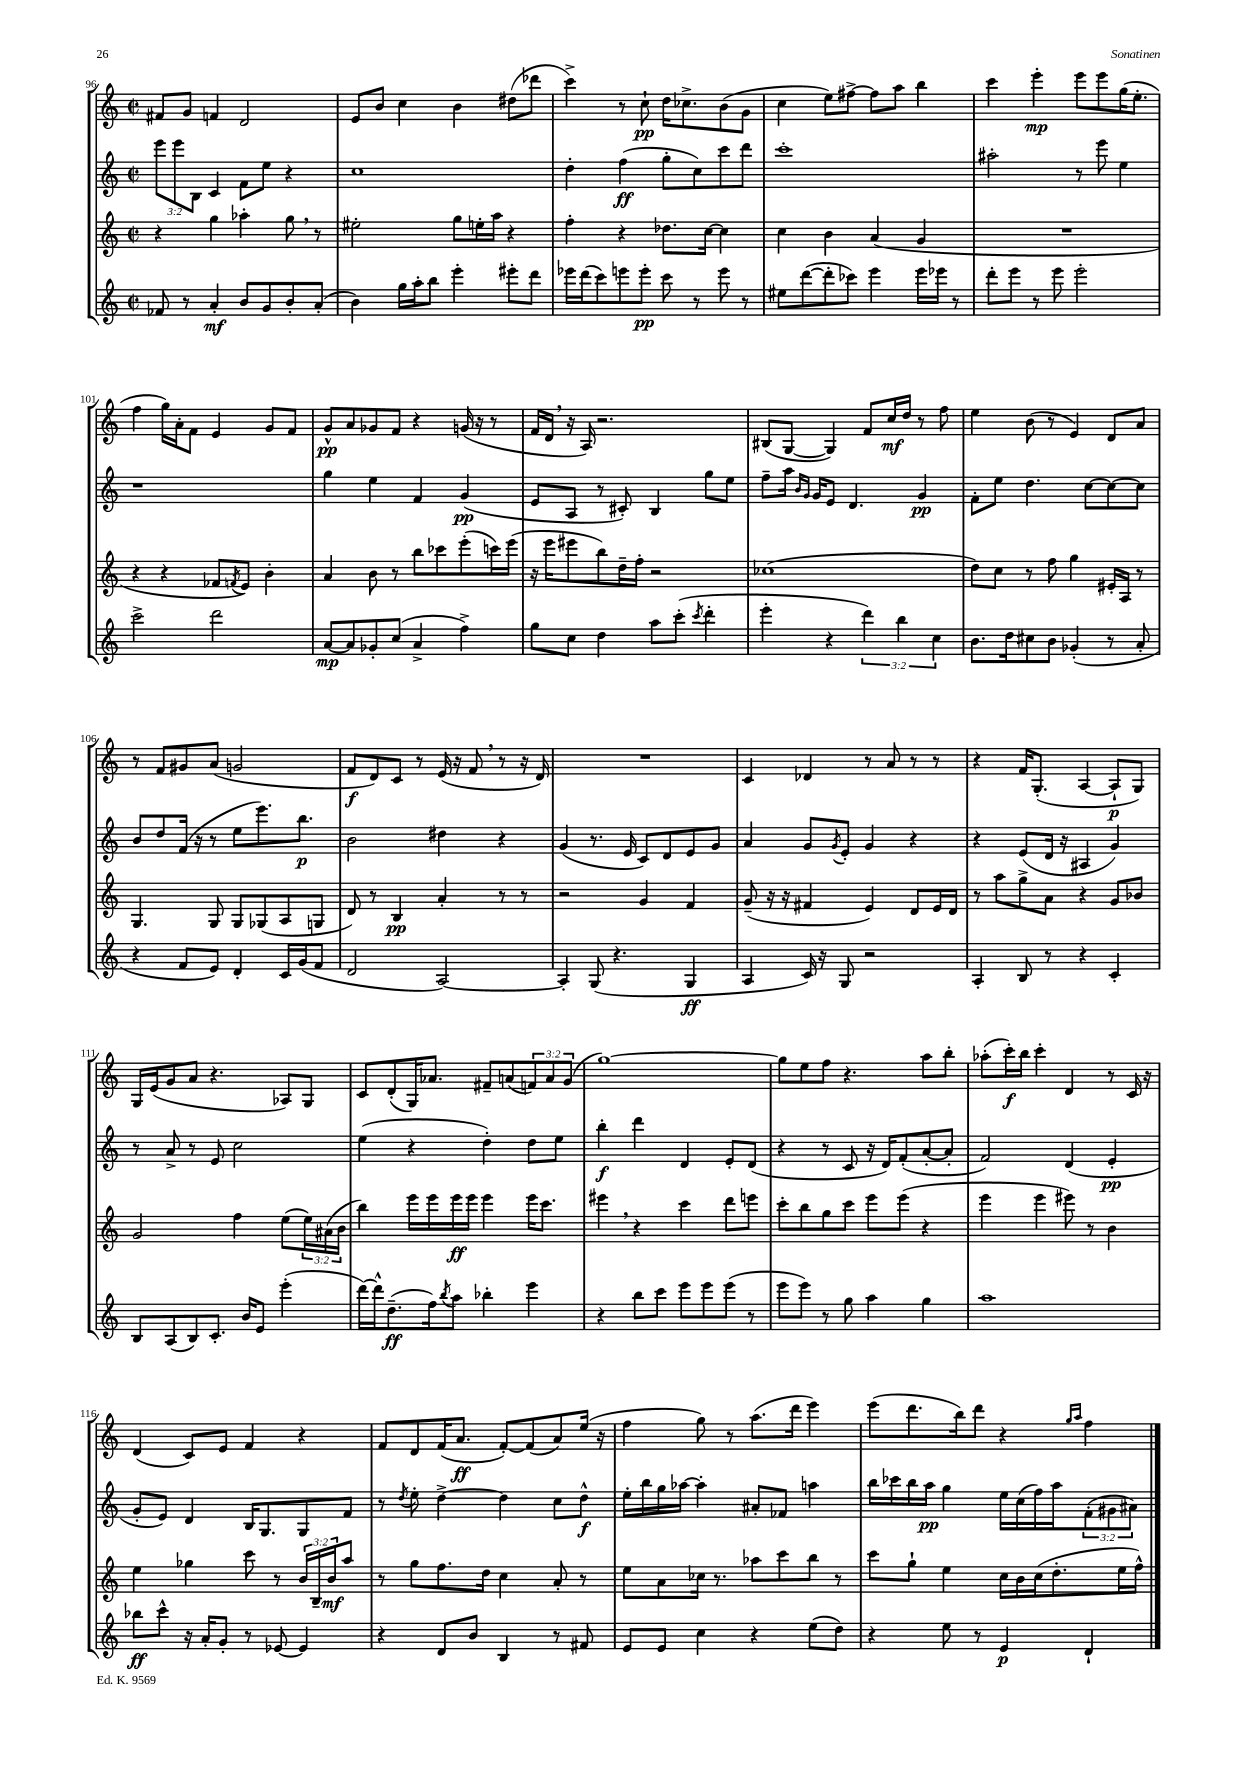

**kern	**dynam	**kern	**dynam	**kern	**dynam	**kern	**dynam
*part4	*part4	*part3	*part3	*part2	*part2	*part1	*part1
*staff4	*staff4	*staff3	*staff3	*staff2	*staff2	*staff1	*staff1
*clefG2	*	*clefG2	*	*clefG2	*	*clefG2	*
*k[]	*	*k[]	*	*k[]	*	*k[]	*
*M2/2	*	*M2/2	*	*M2/2	*	*M2/2	*
*met(c|)	*	*met(c|)	*	*met(c|)	*	*met(c|)	*
=96	=96	=96	=96	=96	=96	=96	=96
8f-X/	.	4r	.	12eee\L	.	8f#X/L	.
.	.	.	.	12eee\	.	.	.
8r	.	.	.	.	.	8g/J	.
.	.	.	.	12B\J	.	.	.
4a'/	mf	4gg\	.	4c/	.	4fn/	.
8b/L	.	4aa-X'\	.	8f\L	.	2d/	.
8g/	.	.	.	8ee\J	.	.	.
8b'/	.	8gg,\	.	4r	.	.	.
(8a'/J	.	8r	.	.	.	.	.
=97	=97	=97	=97	=97	=97	=97	=97
4b\)	.	2ee#X'\	.	1cc	.	8e/L	.
.	.	.	.	.	.	8b/J	.
16gg\LL	.	.	.	.	.	4cc\	.
16aa'\J	.	.	.	.	.	.	.
8bb\J	.	.	.	.	.	.	.
4eee'\	.	8gg\L	.	.	.	4b\	.
.	.	16een'\L	.	.	.	.	.
.	.	16aa\JJ	.	.	.	.	.
8eee#X'\L	.	4r	.	.	.	(8dd#X\L	.
8ddd\J	.	.	.	.	.	8ddd-X\J	.
=98	=98	=98	=98	=98	=98	=98	=98
16eee-X\LL	.	4ff'\	.	4dd'\	.	4ccc^\)	.
(16ddd\J	.	.	.	.	.	.	.
8ccc\)	.	.	.	.	.	.	.
8eeen\	.	4r	.	(4ff\	ff	8r	.
8eee'\J	pp	.	.	.	.	8cc`\	pp
8ccc\	.	8.dd-X\L	.	8gg'\L	.	16dd\KL	.
.	.	.	.	.	.	8.cc-X^\	.
8r	.	.	.	8cc\)	.	.	.
.	.	[16cc\Jk	.	.	.	.	.
8eee\	.	4cc\]	.	8ccc\	.	(8b\	.
8r	.	.	.	8ddd\J	.	8g\J	.
=99	=99	=99	=99	=99	=99	=99	=99
8ee#X\L	.	4cc\	.	1ccc'	.	4cc\	.
([8ddd\	.	.	.	.	.	.	.
8ddd'\]	.	4b\	.	.	.	8ee\L)	.
8ccc-X\J)	.	.	.	.	.	[8ff#X^\J	.
4eee\	.	(4a/	.	.	.	8ff#\L]	.
.	.	.	.	.	.	8aa\J	.
16eee\LL	.	4g/	.	.	.	4bb\	.
16eee-X\JJ	.	.	.	.	.	.	.
8r	.	.	.	.	.	.	.
=100	=100	=100	=100	=100	=100	=100	=100
8ddd'\L	.	1r	.	2aa#X'\	.	4ccc\	.
8eee\J	.	.	.	.	.	.	.
8r	.	.	.	.	.	4eee'\	mp
8eee\	.	.	.	.	.	.	.
2eee'\	.	.	.	8r	.	8eee\L	.
.	.	.	.	8eee\	.	8eee\	.
.	.	.	.	4ee\	.	(16gg\K	.
.	.	.	.	.	.	8.ee'\J	.
!!LO:LB:g=z
=101	=101	=101	=101	=101	=101	=101	=101
2ccc^\	.	4r	.	1r	.	4ff\	.
.	.	4r	.	.	.	16gg\LL)	.
.	.	.	.	.	.	16a'\J	.
.	.	.	.	.	.	8f\J	.
2ddd\	.	8f-X/L	.	.	.	4e/	.
.	.	8qfn/	.	.	.	.	.
.	.	8e/J)	.	.	.	.	.
.	.	4b'\	.	.	.	8g/L	.
.	.	.	.	.	.	8f/J	.
=102	=102	=102	=102	=102	=102	=102	=102
[8a/L	mp	4a/	.	4gg\	.	8g^^/L	pp
8a/]	.	.	.	.	.	8a/	.
8g-X'/	.	8b\	.	4ee\	.	8g-X/	.
(8cc/J	.	8r	.	.	.	8f/J	.
4a^/	.	8bb\L	.	4f/	.	4r	.
.	.	8ccc-X\	.	.	.	.	.
4ff^\)	.	(8eee'\	.	(4g/	pp	(16gn/	.
.	.	.	.	.	.	16r	.
.	.	16cccn\L)	.	.	.	8r	.
.	.	(16eee\JJ	.	.	.	.	.
=103	=103	=103	=103	=103	=103	=103	=103
8gg\L	.	16r	.	8e/L	.	16f/LL	.
.	.	16eee\KL	.	.	.	16d,/JJ	.
8cc\J	.	8eee#X\	.	8A/J	.	16r	.
.	.	.	.	.	.	16A/)	.
4dd\	.	8bb\)	.	8r	.	2.r	.
.	.	16dd~\L	.	8c#X'/)	.	.	.
.	.	16ff'\JJ	.	.	.	.	.
8aa\L	.	2r	.	4B/	.	.	.
(8ccc'\J	.	.	.	.	.	.	.
8qccc/	.	.	.	.	.	.	.
4ddd'\	.	.	.	8gg\L	.	.	.
.	.	.	.	8ee\J	.	.	.
=104	=104	=104	=104	=104	=104	=104	=104
4eee'\	.	(1cc-X	.	8ff~\L	.	(8B#X/L	.
.	.	.	.	16aa\Jk	.	[8G/J	.
.	.	.	.	16qqb/LL	.	.	.
.	.	.	.	16qqg/JJ	.	.	.
.	.	.	.	16g/KL	.	.	.
4r	.	.	.	8e/J	.	4G/])	.
.	.	.	.	4.d/	.	.	.
6ddd\)	.	.	.	.	.	8f/L	.
.	.	.	.	.	.	16cc/L	mf
6bb\	.	.	.	.	.	.	.
.	.	.	.	.	.	16dd/JJ	.
.	.	.	.	4g/	pp	8r	.
6cc\	.	.	.	.	.	.	.
.	.	.	.	.	.	8ff\	.
=105	=105	=105	=105	=105	=105	=105	=105
8.b\L	.	8dd\L)	.	8f'\L	.	4ee\	.
.	.	8cc\J	.	8ee\J	.	.	.
16dd\k	.	.	.	.	.	.	.
8cc#X\	.	8r	.	4.dd\	.	(8b\	.
8b\J	.	8ff\	.	.	.	8r	.
(4g-X'/	.	4gg\	.	.	.	4e/)	.
.	.	.	.	[8cc\L	.	.	.
8r	.	16e#X'/LL	.	8cc\_	.	8d/L	.
.	.	16A/JJ	.	.	.	.	.
8a'/	.	8r	.	8cc\J]	.	8a/J	.
!!LO:LB:g=z
=106	=106	=106	=106	=106	=106	=106	=106
4r	.	4.G/	.	8b/L	.	8r	.
.	.	.	.	8dd/	.	8f/L	.
8f/L	.	.	.	(16f/Jk	.	8g#X/	.
.	.	.	.	16r	.	.	.
8e/J)	.	8G/	.	8r	.	(8a/J	.
4d'/	.	8G/L	.	8ee\L	.	2gn/	.
.	.	(8G-X/	.	8.eee\)	.	.	.
16c/LL	.	8A/	.	.	.	.	.
(16g/J	.	.	.	8.bb\J	p	.	.
8f/J	.	8Gn/J	.	.	.	.	.
=107	=107	=107	=107	=107	=107	=107	=107
2d/	.	8d/)	.	2b\	.	8f/L	f
.	.	8r	.	.	.	8d/)	.
.	.	4B/	pp	.	.	8c/J	.
.	.	.	.	.	.	8r	.
[2A/)	.	4a'/	.	4dd#X\	.	(16e/	.
.	.	.	.	.	.	16r	.
.	.	.	.	.	.	8f,/	.
.	.	8r	.	4r	.	8r	.
.	.	8r	.	.	.	16r	.
.	.	.	.	.	.	16d/)	.
=108	=108	=108	=108	=108	=108	=108	=108
4A'/]	.	2r	.	(4g/	.	1r	.
(8G/	.	.	.	8.r	.	.	.
4.r	.	.	.	.	.	.	.
.	.	.	.	16e/	.	.	.
.	.	4g/	.	8c/L)	.	.	.
.	.	.	.	8d/	.	.	.
4G/	ff	4f/	.	8e/	.	.	.
.	.	.	.	8g/J	.	.	.
=109	=109	=109	=109	=109	=109	=109	=109
4A/	.	(8g~/	.	4a/	.	4c/	.
.	.	16r	.	.	.	.	.
.	.	16r	.	.	.	.	.
16c/)	.	4f#X/	.	8g/L	.	4d-X/	.
16r	.	.	.	.	.	.	.
.	.	.	.	8qg/	.	.	.
8G/	.	.	.	8e'/J	.	.	.
2r	.	4e/)	.	4g/	.	8r	.
.	.	.	.	.	.	8a/	.
.	.	8d/L	.	4r	.	8r	.
.	.	16e/L	.	.	.	8r	.
.	.	16d/JJ	.	.	.	.	.
=110	=110	=110	=110	=110	=110	=110	=110
4A'/	.	8r	.	4r	.	4r	.
.	.	8aa\L	.	.	.	.	.
8B/	.	8gg^\	.	(8e/L	.	16f/KL	.
.	.	.	.	.	.	(8.G'/J	.
8r	.	8a\J	.	16d/Jk	.	.	.
.	.	.	.	16r	.	.	.
4r	.	4r	.	4A#X/	.	[4A/	.
4c'/	.	8g/L	.	4g/)	.	8A`/L]	p
.	.	8b-X/J	.	.	.	8G/J)	.
!!LO:LB:g=z
=111	=111	=111	=111	=111	=111	=111	=111
8B/L	.	2g/	.	8r	.	16G/LL	.
.	.	.	.	.	.	(16e/J	.
(8A/	.	.	.	8a^/	.	8g/	.
8B/)	.	.	.	8r	.	8a/J	.
8.c'/J	.	.	.	8e/	.	4.r	.
.	.	4ff\	.	2cc\	.	.	.
16b/KL	.	.	.	.	.	.	.
8e/J	.	.	.	.	.	.	.
(4eee'\	.	(8ee\L	.	.	.	8A-X/L)	.
.	.	24ee\L)	.	.	.	8G/J	.
.	.	(24a#X\	.	.	.	.	.
.	.	24b\JJ	.	.	.	.	.
=112	=112	=112	=112	=112	=112	=112	=112
[16ddd\LL)	.	4bb\)	.	(4ee\	.	8c/L	.
16ddd^^\J]	.	.	.	.	.	.	.
(8.dd~\	ff	.	.	.	.	(8d'/	.
.	.	16eee\LL	.	4r	.	16G/K)	.
16ff\k)	.	16eee\	.	.	.	8.a-X/J	.
8qbb/	.	.	.	.	.	.	.
8aa\J	.	16eee\	ff	.	.	.	.
.	.	16eee\JJ	.	.	.	.	.
4bb-X'\	.	4eee\	.	4dd'\)	.	8f#X~/L	.
.	.	.	.	.	.	(8an/	.
4eee\	.	16eee\KL	.	8dd\L	.	12fn/)	.
.	.	8.ccc\J	.	.	.	.	.
.	.	.	.	.	.	12a/	.
.	.	.	.	8ee\J	.	.	.
.	.	.	.	.	.	(12g/J	.
=113	=113	=113	=113	=113	=113	=113	=113
4r	.	4eee#X,\	.	4bb'\	f	[1gg)	.
8bb\L	.	4r	.	4ddd\	.	.	.
8ccc\J	.	.	.	.	.	.	.
8eee\L	.	4ccc\	.	4d/	.	.	.
8eee\	.	.	.	.	.	.	.
(8eee\J	.	8ddd\L	.	8e'/L	.	.	.
8r	.	8eeen\J	.	(8d/J	.	.	.
=114	=114	=114	=114	=114	=114	=114	=114
8eee\L	.	8ccc'\L	.	4r	.	8gg\L]	.
8eee\J)	.	8bb\	.	.	.	8ee\	.
8r	.	8gg\	.	8r	.	8ff\J	.
8gg\	.	8ccc\J	.	8c/	.	4.r	.
4aa\	.	8eee\L	.	16r	.	.	.
.	.	.	.	16d/KL)	.	.	.
.	.	(8eee\J	.	(8f'/	.	.	.
4gg\	.	4r	.	[8a'/	.	8aa\L	.
.	.	.	.	8a'/J]	.	8bb'\J	.
=115	=115	=115	=115	=115	=115	=115	=115
1aa	.	4eee\	.	2f/)	.	(8aa-X'\L	.
.	.	.	.	.	.	16ccc'\L)	f
.	.	.	.	.	.	16bb\JJ	.
.	.	4eee\	.	.	.	4ccc'\	.
.	.	8eee#X\)	.	(4d/	.	4d/	.
.	.	8r	.	.	.	.	.
.	.	4b\	.	4e'/	pp	8r	.
.	.	.	.	.	.	16c/	.
.	.	.	.	.	.	16r	.
!!LO:LB:g=z
=116	=116	=116	=116	=116	=116	=116	=116
8bb-X\L	ff	4ee\	.	8g'/L	.	(4d/	.
8ccc^^\J	.	.	.	8e/J)	.	.	.
16r	.	4gg-X\	.	4d/	.	8c/L)	.
16a'/KL	.	.	.	.	.	.	.
8g'/J	.	.	.	.	.	8e/J	.
8r	.	8ccc\	.	16B/KL	.	4f/	.
.	.	.	.	8.G/	.	.	.
[8e-X/	.	8r	.	.	.	.	.
4e-/]	.	24b/LL	.	8G/	.	4r	.
.	.	24B~/	.	.	.	.	.
.	.	24b/J	mf	.	.	.	.
.	.	8aa/J	.	8f/J	.	.	.
=117	=117	=117	=117	=117	=117	=117	=117
4r	.	8r	.	8r	.	8f/L	.
.	.	.	.	8qdd/	.	.	.
.	.	8gg\L	.	8ee'\	.	8d/	.
8d/L	.	8.ff\	.	[4dd^\	.	(16f/K	.
.	.	.	.	.	.	8.a/J	ff
8b/J	.	.	.	.	.	.	.
.	.	16dd\Jk	.	.	.	.	.
4B/	.	4cc\	.	4dd\]	.	[8f'/L)	.
.	.	.	.	.	.	(8f/]	.
8r	.	8a'/	.	8cc\L	.	8a/)	.
8f#X/	.	8r	.	8dd^^\J	f	(16ee/Jk	.
.	.	.	.	.	.	16r	.
=118	=118	=118	=118	=118	=118	=118	=118
8e/L	.	8ee\L	.	16ee'\LL	.	4ff\	.
.	.	.	.	16bb\	.	.	.
8e/J	.	8a\	.	16gg\	.	.	.
.	.	.	.	[16aa-X\JJ	.	.	.
4cc\	.	16cc-X\Jk	.	4aa-'\]	.	8gg\)	.
.	.	8.r	.	.	.	.	.
.	.	.	.	.	.	8r	.
4r	.	8aa-X\L	.	8a#X'/L	.	(8.aa\L	.
.	.	8ccc\	.	8f-X/J	.	.	.
.	.	.	.	.	.	16ddd\Jk	.
(8ee\L	.	8bb\J	.	4aan\	.	4eee\)	.
8dd\J)	.	8r	.	.	.	.	.
=119	=119	=119	=119	=119	=119	=119	=119
4r	.	8ccc\L	.	16bb\LL	.	(8eee\L	.
.	.	.	.	16ccc-X\	.	.	.
.	.	8gg`\J	.	16bb\	.	8.ddd\	.
.	.	.	.	16aa\JJ	pp	.	.
8ee\	.	4ee\	.	4gg\	.	.	.
.	.	.	.	.	.	16bb\k)	.
8r	.	.	.	.	.	8ddd\J	.
4e/	p	16cc\LL	.	16ee\LL	.	4r	.
.	.	16b\	.	(16cc\	.	.	.
.	.	(16cc\J	.	16ff\)	.	.	.
.	.	8.dd'\	.	16aa\J	.	.	.
.	.	.	.	.	.	16qqgg/LL	.
.	.	.	.	.	.	16qqaa/JJ	.
4d`/	.	.	.	(12f'\	.	4ff\	.
.	.	.	.	12g#X\	.	.	.
.	.	16ee\L	.	.	.	.	.
.	.	.	.	12a#X\J)	.	.	.
.	.	16ff^^\JJ)	.	.	.	.	.
==	==	==	==	==	==	==	==
*-	*-	*-	*-	*-	*-	*-	*-
